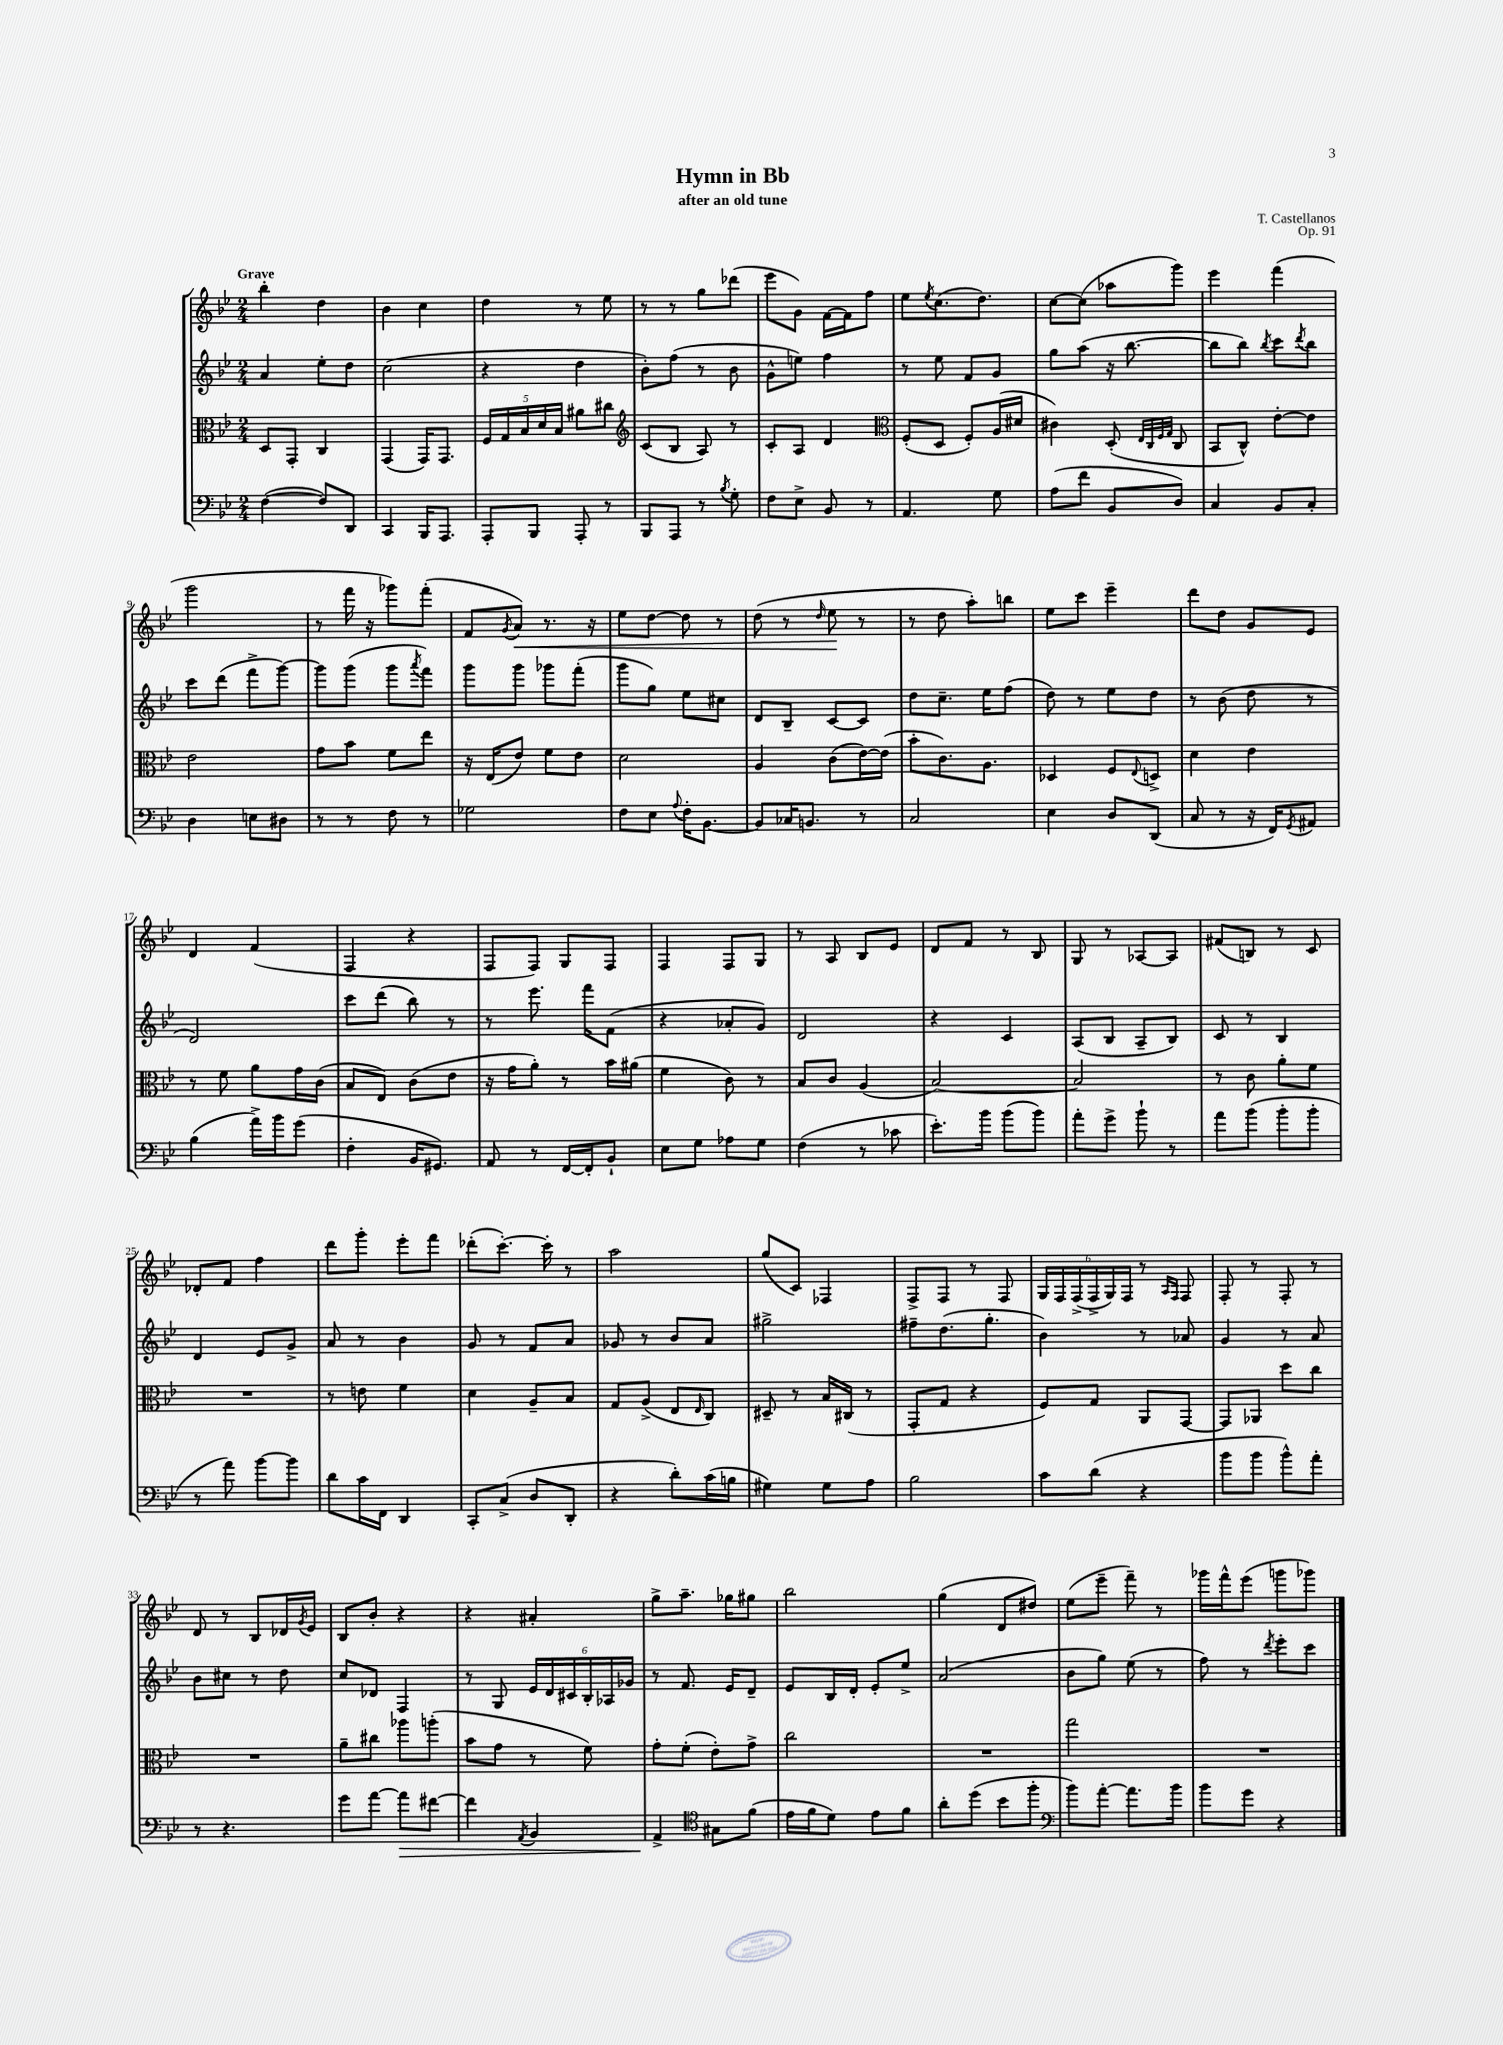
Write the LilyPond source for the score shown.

\header { title = "Hymn in Bb" composer = "T. Castellanos" subtitle = "after an old tune" opus = "Op. 91" }
<<
\new StaffGroup <<
\new Staff = "s0" {
    \clef treble \key bes \major \numericTimeSignature \time 2/4 \tempo "Grave"
    bes''4-. d''4 |
    bes'4 c''4 |
    d''4 r8 ees''8 |
    r8 r8 g''8 des'''8( |
    ees'''8 g'8) f'16~ f'16 f''8 |
    ees''8 \acciaccatura { ees''8 } c''8.( d''8.) |
    c''8~ c''8( aes''8 g'''8) |
    ees'''4 f'''4( |
    g'''2 |
    r8 f'''16 r16 ges'''8) f'''8-.( |
    f'8 \acciaccatura { g'8 } a'8\<) r8. r16 |
    ees''8 d''8~ d''8 r8 |
    d''8( r8 \grace { d''16 } ees''8\! r8 |
    r8 d''8 a''8-.) b''8 |
    ees''8 c'''8 ees'''4-- |
    d'''8 d''8 g'8 ees'8 |
    d'4 f'4( |
    f4 r4 |
    f8 f8) g8 f8 |
    f4 f8 g8 |
    r8 a8 bes8 ees'8 |
    d'8 f'8 r8 bes8 |
    g8 r8 aes8~ aes8 |
    fis'8( b8) r8 c'8 |
    des'8-. f'8 f''4 |
    d'''8 g'''8-. ees'''8-. f'''8 |
    des'''8-.( c'''8.~-.) c'''16-. r8 |
    a''2 |
    g''8( c'8) fes4 |
    f8-> f8 r8 f8 |
    \tuplet 6/4 { g16 f16 f16->( f16-> g16) f16 } r8 \grace { a16 f16 } f8 |
    f8-. r8 f8-. r8 |
    d'8 r8 bes8 des'16 \acciaccatura { g'8 } ees'16 |
    bes8 bes'8-. r4 |
    r4 ais'4-. |
    g''8-> a''8.-- ges''16 gis''8 |
    bes''2 |
    g''4( d'8 dis''8) |
    ees''8( ees'''8-- f'''8--) r8 |
    ges'''16 f'''16-^ ees'''8( g'''8 ges'''8) \bar "|." |
}
\new Staff = "s1" {
    \clef treble \key bes \major \numericTimeSignature \time 2/4
    a'4 ees''8-. d''8 |
    c''2( |
    r4 d''4 |
    bes'8-.) f''8( r8 bes'8 |
    g'8-^ e''8) f''4 |
    r8 ees''8 f'8 g'8 |
    g''8 a''8( r16 bes''8.~ |
    bes''8 bes''8) \acciaccatura { bes''8 } c'''8 \acciaccatura { d'''8 } bes''8 |
    c'''8 d'''8( f'''8-> g'''8~) |
    g'''8 g'''8( g'''8 \acciaccatura { a'''8 } f'''8) |
    g'''8 g'''8 ges'''8 f'''8-.( |
    g'''8 g''8) ees''8 cis''8 |
    d'8 bes8-- c'8~ c'8 |
    d''8 c''8.-- ees''16 f''8( |
    d''8) r8 ees''8 d''8 |
    r8 bes'8( d''8 r8 |
    d'2) |
    c'''8 d'''8( bes''8) r8 |
    r8 ees'''8. f'''16 f'8( |
    r4 aes'8-. g'8) |
    d'2 |
    r4 c'4 |
    a8( bes8 a8-- bes8) |
    c'8 r8 bes4 |
    d'4 ees'8 g'8-> |
    a'8 r8 bes'4 |
    g'8 r8 f'8 a'8 |
    ges'8 r8 bes'8 a'8 |
    gis''2-> |
    fis''8-- d''8.( g''8.-. |
    bes'4) r8 aes'8 |
    g'4 r8 a'8 |
    bes'8 cis''8 r8 d''8 |
    c''8 des'8 f4 |
    r8 g8 \tuplet 6/4 { ees'16 d'16 cis'16 bes16-. aes16 ges'16 } |
    r8 f'8. ees'16 d'8-- |
    ees'8 bes16 d'16-. ees'8-. ees''8-> |
    a'2( |
    bes'8 g''8) ees''8( r8 |
    f''8) r8 \acciaccatura { d'''8 } ees'''8-. c'''8 \bar "|." |
}
\new Staff = "s2" {
    \clef alto \key bes \major \numericTimeSignature \time 2/4
    d8 g,8-. c4 |
    g,4( g,16) g,8. |
    \tuplet 5/4 { f16 g16 bes16 d'16 bes16 } ais'8 cis''8 |
    \clef treble c'8( bes8 a8) r8 |
    c'8-. a8 d'4 |
    \clef alto f8-.( d8 f8-.) a16( dis'16 |
    cis'4) d8-.( \grace { ees32 c32 f32 g32 } c8 |
    bes,8 c8-^) ees'8~-. ees'8 |
    ees'2 |
    g'8 bes'8 f'8 ees''8 |
    r16 ees16( ees'8) f'8 ees'8 |
    d'2 |
    a4 c'8( ees'16~) ees'16( |
    bes'8-. c'8.) a8. |
    des4 f8 \appoggiatura { ees8 } d8-> |
    d'4 ees'4 |
    r8 f'8 a'8 g'16 c'16( |
    bes8 ees8) c'8( ees'8 |
    r16 g'16 a'8-.) r8 bes'16 ais'16( |
    f'4 c'8) r8 |
    bes8 c'8 a4( |
    bes2~) |
    bes2 |
    r8 c'8 a'8-. f'8 |
    R2 |
    r8 e'8 f'4 |
    d'4 a8-- bes8 |
    g8 a8->( ees8 \grace { ees16 } c8) |
    dis8-- r8 bes16 cis16( r8 |
    g,8-. g8 r4 |
    f8) g8 a,8 g,8~ |
    g,8 aes,8 d''8 c''8 |
    R2 |
    a'8-- cis''8 aes''8 a''8-.( |
    bes'8 g'8 r8 f'8) |
    g'8-. f'8-.( ees'8-.) g'8-> |
    c''2 |
    R2 |
    g''2 |
    R2 \bar "|." |
}
\new Staff = "s3" {
    \clef bass \key bes \major \numericTimeSignature \time 2/4
    f4~( f8) d,8 |
    c,4 bes,,16 a,,8. |
    a,,8-. bes,,8 a,,8-. r8 |
    bes,,8 a,,8 r8 \acciaccatura { bes8 } g8-. |
    f8 ees8-> bes,8 r8 |
    a,4. g8 |
    a8( f'8 bes,8 d8) |
    c4 bes,8 c8-. |
    d4 e8 dis8 |
    r8 r8 f8 r8 |
    ges2 |
    f8 ees8 \appoggiatura { a8 } f16-. bes,8.~ |
    bes,8 ces16 b,8. r8 |
    c2 |
    ees4 d8 d,8( |
    c8 r8 r16 f,16) \acciaccatura { g,8 } ais,8 |
    bes4( a'16->) bes'16 g'8( |
    f4-. bes,16 gis,8.) |
    a,8 r8 f,16~ f,16-. bes,8-! |
    ees8 g8 aes8 g8 |
    f4( r8 ces'8 |
    ees'8.-.) bes'16 bes'8( bes'8) |
    a'8-. g'8-> bes'8-! r8 |
    a'8 bes'8( bes'8-. bes'8-. |
    r8 a'8) bes'8~ bes'8 |
    d'8 c'16 f,16 d,4 |
    c,8-. c8->( d8 d,8-. |
    r4 d'8-.) c'16( b16 |
    gis4) gis8 a8 |
    bes2 |
    c'8 d'8( r4 |
    bes'8 bes'8 bes'8-^) a'8-. |
    r8 r4. |
    g'8 a'8~ a'8\> fis'8~ |
    fis'4 \acciaccatura { a,8 } bes,4 |
    a,4->\! \clef tenor gis8 f'8( |
    ees'16 f'16 d'8) ees'8 f'8 |
    a'8-. d''8( bes'8 f''8-. |
    \clef bass bes'8) a'8~-. a'8. bes'16 |
    bes'8 g'8 r4 \bar "|." |
}
>>
>>
